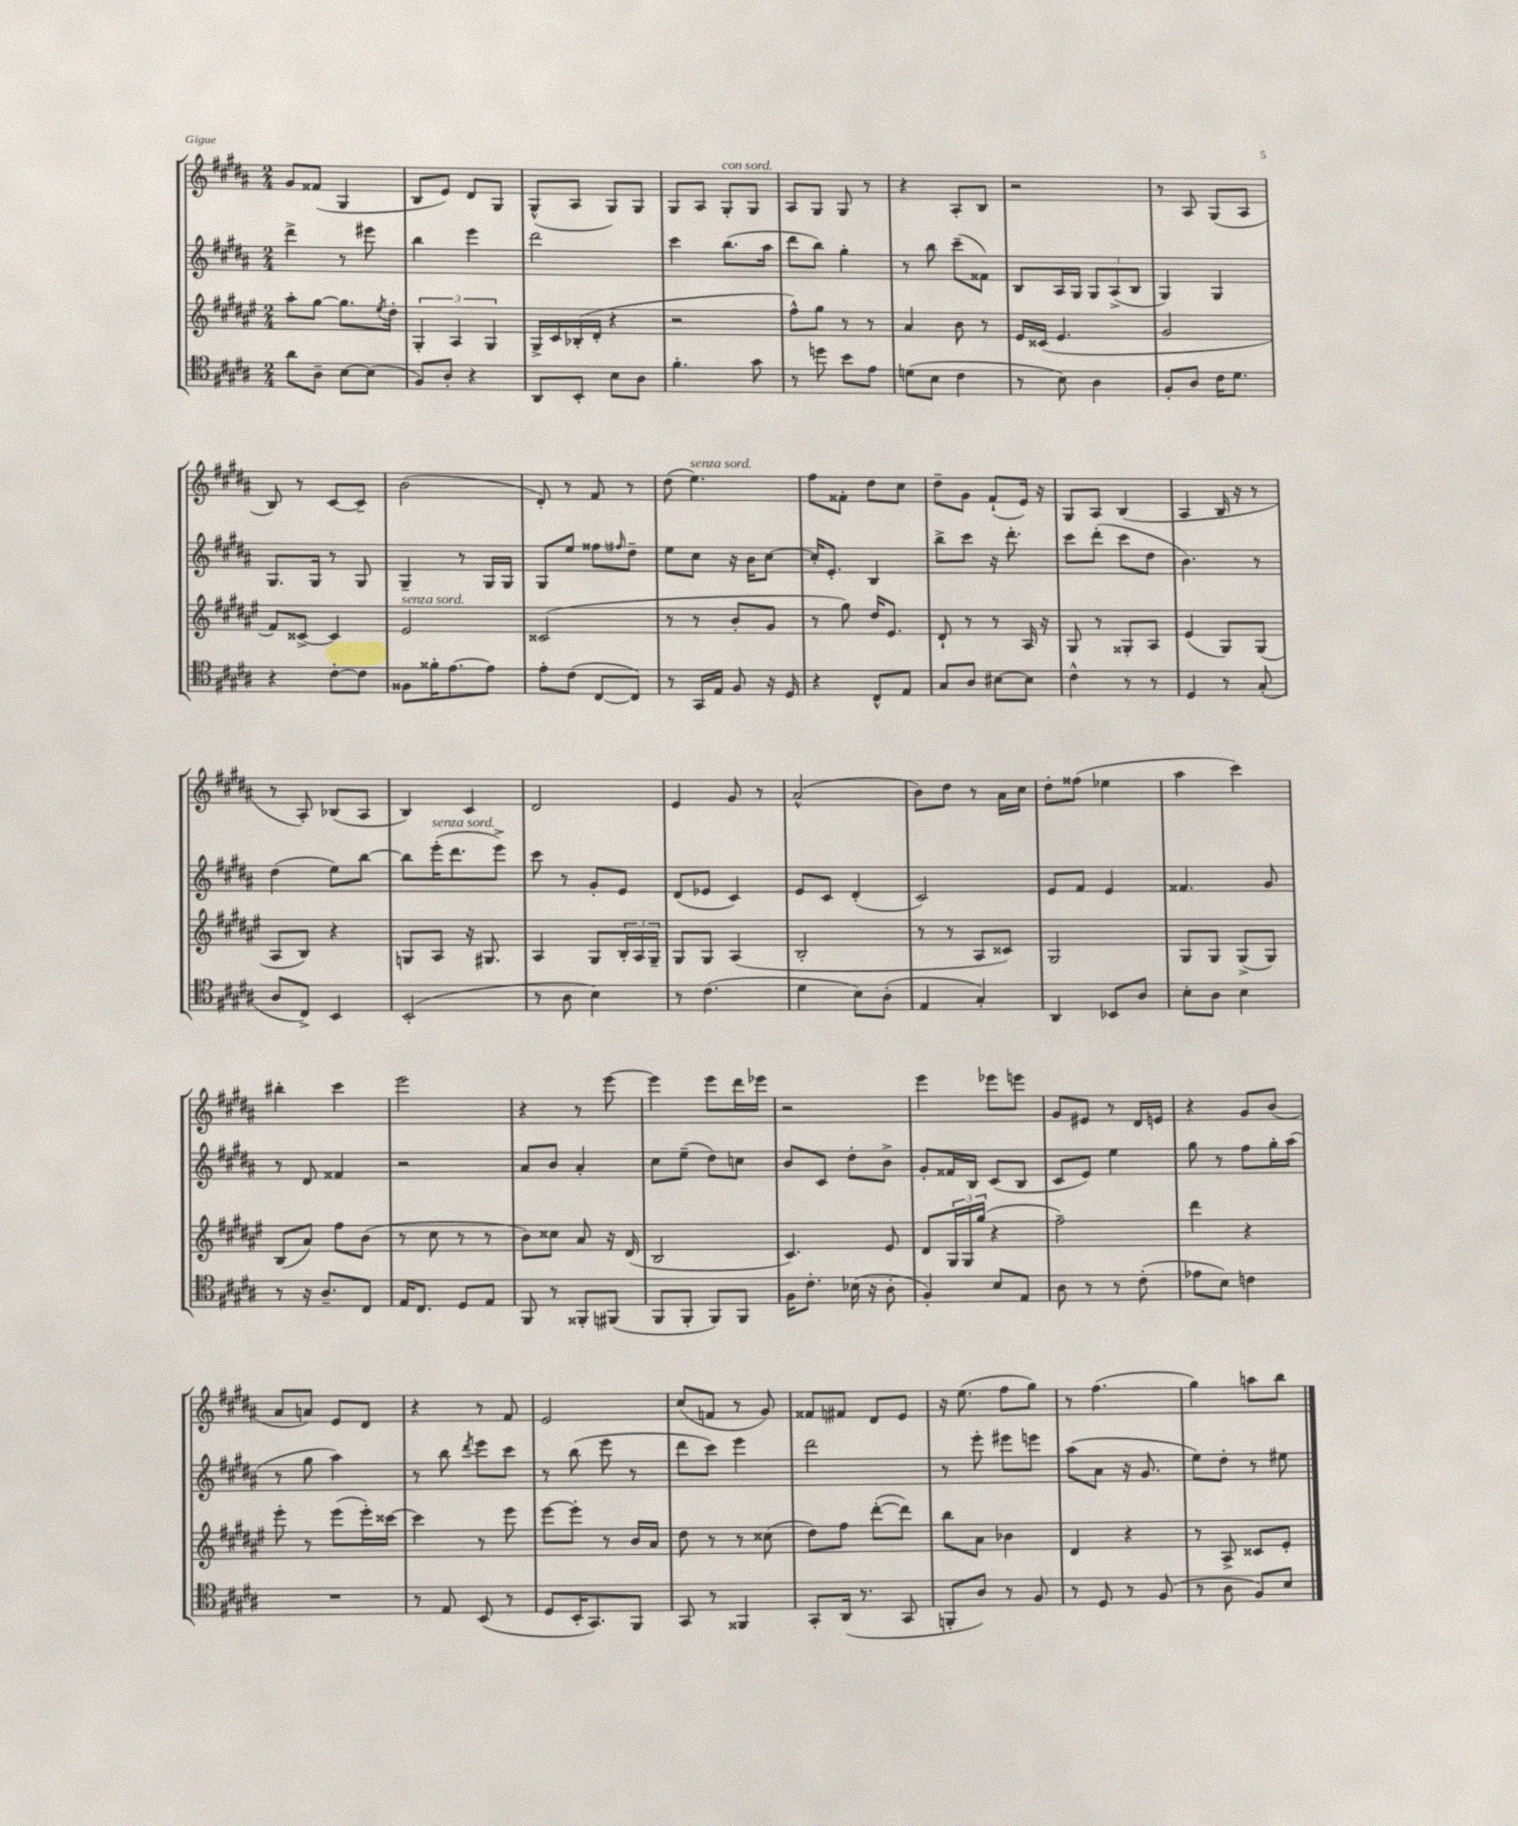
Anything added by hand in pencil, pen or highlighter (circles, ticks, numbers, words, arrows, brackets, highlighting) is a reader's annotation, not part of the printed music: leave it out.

**kern	**kern	**kern	**kern
*part4	*part3	*part2	*part1
*staff4	*staff3	*staff2	*staff1
*clefC4	*clefG2	*clefG2	*clefG2
*k[f#c#g#d#a#]	*k[f#c#g#d#a#e#]	*k[f#c#g#d#a#]	*k[f#c#g#d#a#]
*M2/4	*M2/4	*M2/4	*M2/4
=39	=39	=39	=39
8a#\L	8aa#'\L	4ddd#^\	8g#/L
8A#~\J	[8gg#\J	.	(8f##X/J
[8B\L	8.gg#\L]	8r	4G#/
(8B\J]	.	8eee#X\	.
.	8qee#/	.	.
.	16dd#'\Jk	.	.
=40	=40	=40	=40
8F#/L)	6G#'/	4bb\	8B/L
8A#'/J	.	.	8e/J)
.	6A#/	.	.
4r	.	4eee\	8d#/L
.	6G#/	.	.
.	.	.	8G#/J
=41	=41	=41	=41
8AA#/L	16G#^/LL	2ddd#\	(8G#^^/L
.	16c#/	.	.
8BB'/J	(16B-X'/	.	8A#/J
.	16d#'/JJ	.	.
8B\L	4r	.	8G#/L)
8A#\J	.	.	8G#/J
=42	=42	=42	=42
4.f#'\	2r	4ccc#\	8G#/L
.	.	.	8A#/J
!	!	!	!LO:TX:a:i:t=con sord.
.	.	(8.bb\L	8G#'/L
8g#\	.	.	8G#/J
.	.	16aa#\Jk	.
=43	=43	=43	=43
8r	8ff#^^\L)	8ddd#\L	8A#/L
8ddn\	8gg#\J	8bb\J)	8G#/J
8b\L	8r	4gg#'\	8G#/
8e\J	8r	.	8r
=44	=44	=44	=44
(8dn\L	4a#/	8r	4r
8B\J	.	8bb\	.
4c#\	8b\	(8ccc#~\L	8A#'/L
.	8r	8f##X\J)	8B/J
=45	=45	=45	=45
8r	16e#/LL	8B/L	2r
.	(16c##X/JJ	.	.
8B\)	4.e#/	16A#/L	.
.	.	16G#/JJ	.
4A#\	.	12G#/L	.
.	.	(12A#^/	.
.	.	12B/J	.
=46	=46	=46	=46
8F#'/L	2g#/	4G#/)	8r
8A#/J	.	.	8A#/
16c#\KL	.	4G#/	(8G#/L
8.d#\J	.	.	.
.	.	.	8A#/J
!!LO:LB:g=z
=47	=47	=47	=47
4r	8f#/L)	8.G#/L	8B/)
.	[8c##X^/J	.	8r
.	.	16G#/Jk	.
[8c#'\L	4c##/]	8r	[8c#/L
8c#\J]	.	8G#/	8c#~/J]
=48	=48	=48	=48
!	!LO:TX:a:i:t=senza sord.	!	!
8F##X\L	2e#/	4G#~/	(2b\
16f##X'\K	.	.	.
[8.e\	.	.	.
.	.	8r	.
8e\J]	.	16G#/LL	.
.	.	16G#/JJ	.
=49	=49	=49	=49
8e'\L	(2c##X/	8G#/L	8d#'/)
(8c#\J	.	8ee/J	8r
[8C#/L	.	8ff##X\L	8f#/
.	.	16qqff#X/	.
8C#/J])	.	8dd#~\J	8r
=50	=50	=50	=50
8r	8r	8ee\L	(8dd#\
!	!	!	!LO:TX:a:i:t=senza sord.
16GG#/LL	8r	8cc#\J	4.ee\)
16E/JJ	.	.	.
8F#/	8b'/L	16r	.
.	.	16b\KL	.
16r	8g#/J	[8cc#\J	.
16D#/	.	.	.
=51	=51	=51	=51
4r	8r	16cc#'/KL]	8ff#\L
.	.	8.e'/J	.
.	8gg#\)	.	8f##X'\J
8C#^^/L	16dd#/KL	4B/	8dd#\L
.	8.e#/J	.	.
8E/J	.	.	8cc#\J
=52	=52	=52	=52
8G#/L	8d#`/	8bb^\L	8dd#~\L
8A#/J	8r	8ccc#\J	8g#\J
[8B#X\L	8r	16r	(8f#`/L
.	.	8.ddd#'\	.
8B#\J]	16A#/	.	16e/Jk)
.	16r	.	16r
=53	=53	=53	=53
4c#^^\	8G#/	8ccc#\L	8G#/L
.	8r	(8ddd#'\J	8A#/J
8r	8G##X'/L	8ccc#\L	(4B/
8r	8A#/J	8dd#\J	.
=54	=54	=54	=54
4D#/	(4e#/	4.b\)	4A#/
8r	8G#/L)	.	16B/
.	.	.	16r
(8G#'/	(8G#/J	8r	8r
!!LO:LB:g=z
=55	=55	=55	=55
8A#/L	8A#/L	(4dd#\	8r
8C#^/J)	8B/J)	.	8A#'/)
4BB/	4r	8ee\L)	(8B-X/L
.	.	[8bb\J	8A#/J
=56	=56	=56	=56
(2BB'/	8Gn/L	8bb\L]	4B/)
!	!	!LO:TX:a:i:t=senza sord.	!
.	8A#/J	(16eee'\K	.
.	.	8.ddd#\	.
.	16r	.	4c#/
.	8.G#X/	.	.
.	.	8eee^\J)	.
=57	=57	=57	=57
8r	4A#/	8ccc#\	2d#/
8A#\	.	8r	.
4B\)	8G#/L	8g#'/L	.
.	24B'/L	8e/J	.
.	24A#/	.	.
.	24G#~/JJ	.	.
=58	=58	=58	=58
8r	8G#/L	(8d#/L	4e/
(4.c#\	8G#/J	8e-X/J	.
.	(4A#/	4c#/)	8g#/
.	.	.	8r
=59	=59	=59	=59
4d#\	2B'/	8e/L	(2a#^^/
.	.	8c#/J	.
8B\L)	.	(4d#'/	.
(8A#'\J	.	.	.
=60	=60	=60	=60
4E/	8r	2c#/)	8b\L)
.	8r	.	8dd#\J
4G#'/)	8A#/L	.	8r
.	8c##X/J)	.	16a#\LL
.	.	.	16cc#\JJ
=61	=61	=61	=61
4AA#/	2G#/	8e/L	8dd#'\L
.	.	8f#/J	(8ff##X\J
8BB-X/L	.	4e/	4ee-X\
8A#/J	.	.	.
=62	=62	=62	=62
8B'\L	8G#/L	4.f##X/	4aa#\
8A#\J	8G#/J	.	.
4B\	(8G#^/L	.	4ccc#\)
.	8G#/J)	8g#/	.
!!LO:LB:g=z
=63	=63	=63	=63
8r	(8B/L	8r	4bb#X'\
16r	8a#/J)	8d#/	.
8.A#~/L	.	.	.
.	8ff#\L	4f##X/	4ccc#\
8C#/J	(8b\J	.	.
=64	=64	=64	=64
16E/KL	8r	2r	2eee\
8.C#/J	.	.	.
.	8cc#\	.	.
8D#/L	8r	.	.
8E/J	8r	.	.
=65	=65	=65	=65
8FF#/	8b\L)	8a#/L	4r
8r	8cc##X\J	8b/J	.
8FF##X'/L	8a#/	4a#'/	8r
(8FF#X/J	16r	.	[8eee\
.	(16d#/	.	.
=66	=66	=66	=66
8FF#/L	2B/	8cc#\L	4eee\]
8FF#'/J	.	(8ee~\J	.
8FF#/L)	.	8dd#\L)	8eee\L
8FF#/J	.	8ccn\J	16ddd#\L
.	.	.	16eee-X\JJ
=67	=67	=67	=67
16F#\KL	4.c#/)	8b/L	2r
8.c#'\J	.	.	.
.	.	8c#/J	.
(16B-X\	.	8dd#'\L	.
16r	.	.	.
8A#'\	8e#/	8b^\J	.
=68	=68	=68	=68
4F#'/)	8d#/L	8g#'/L	4eee\
.	24G#/L	16f##X/L	.
.	24G#/	.	.
.	.	16B/JJ	.
.	(24gg#/JJ	.	.
8B/L	4r	(8c#/L	8eee-X\L
8E/J	.	8B/J	8eeen\J
=69	=69	=69	=69
8A#\	2ff#~\)	8c#/L	8g#/L
8r	.	8e/J)	8e#X/J
8r	.	4ee\	8r
(8c#'\	.	.	16d#/LL
.	.	.	16en/JJ
=70	=70	=70	=70
8e-X\L	4ddd#\	8gg#\	4r
8B\J)	.	8r	.
4cn\	4r	8ff#\L	8g#/L
.	.	16gg#'\L	(8b/J
.	.	(16aa#\JJ	.
!!LO:LB:g=z
=71	=71	=71	=71
2r	8eee#'\	8r	8a#/L
.	8r	8gg#\	8an/J)
.	(8eee#\L	4aa#\)	8e/L
.	16eee#'\L)	.	8d#/J
.	[16ccc##X\JJ	.	.
=72	=72	=72	=72
8r	4ccc##\]	8r	4r
8E/	.	8bb\	.
.	.	8qddd#/	.
(8BB/	8r	8eee\L	8r
8r	8eee#\	8ccc#\J	8f#/
=73	=73	=73	=73
8D#/L	[8eee#\L	8r	2e/
16BB'/K	8eee#'\J]	(8bb\	.
8.GG#/)	.	.	.
.	8r	8eee\	.
8FF#/J	16b/LL	8r	.
.	16a#/JJ	.	.
=74	=74	=74	=74
8GG#/	8dd#\	8ddd#\L	(8cc#/L
8r	8r	8ccc#\J)	8fn/J
4FF##X/	8r	4eee\	8r
.	(8cc##X\	.	8g#/)
=75	=75	=75	=75
8GG#'/L	8dd#\L)	2ddd#\	8f##X/L
(16AA#/Jk	8ff#\J	.	8f#X/J
8.r	.	.	.
.	([8ddd#'\L	.	8d#/L
8GG#/	8ddd#\J])	.	8e/J
=76	=76	=76	=76
8FFn'/L	8bb\L	8r	16r
.	.	.	(8.ee\
8A#/J)	8a#\J	8eee'\	.
8r	4b-X\	8eee#X\L	8ff#\L
8F#/	.	8eeen\J	8gg#\J)
=77	=77	=77	=77
8r	4d#/	(8aa#\L	8r
8D#/	.	8a#\J	(4.ff#\
8r	4r	16r	.
.	.	8.g#/	.
(8F#/	.	.	.
=78	=78	=78	=78
8r	8r	8ee\L)	4gg#\)
8A#\	8A#^/	8dd#'\J	.
8F#/L)	8c##X/L	8r	8aan\L
8B/J	8e#'/J	8ee#X\	8bb\J
==	==	==	==
*-	*-	*-	*-
